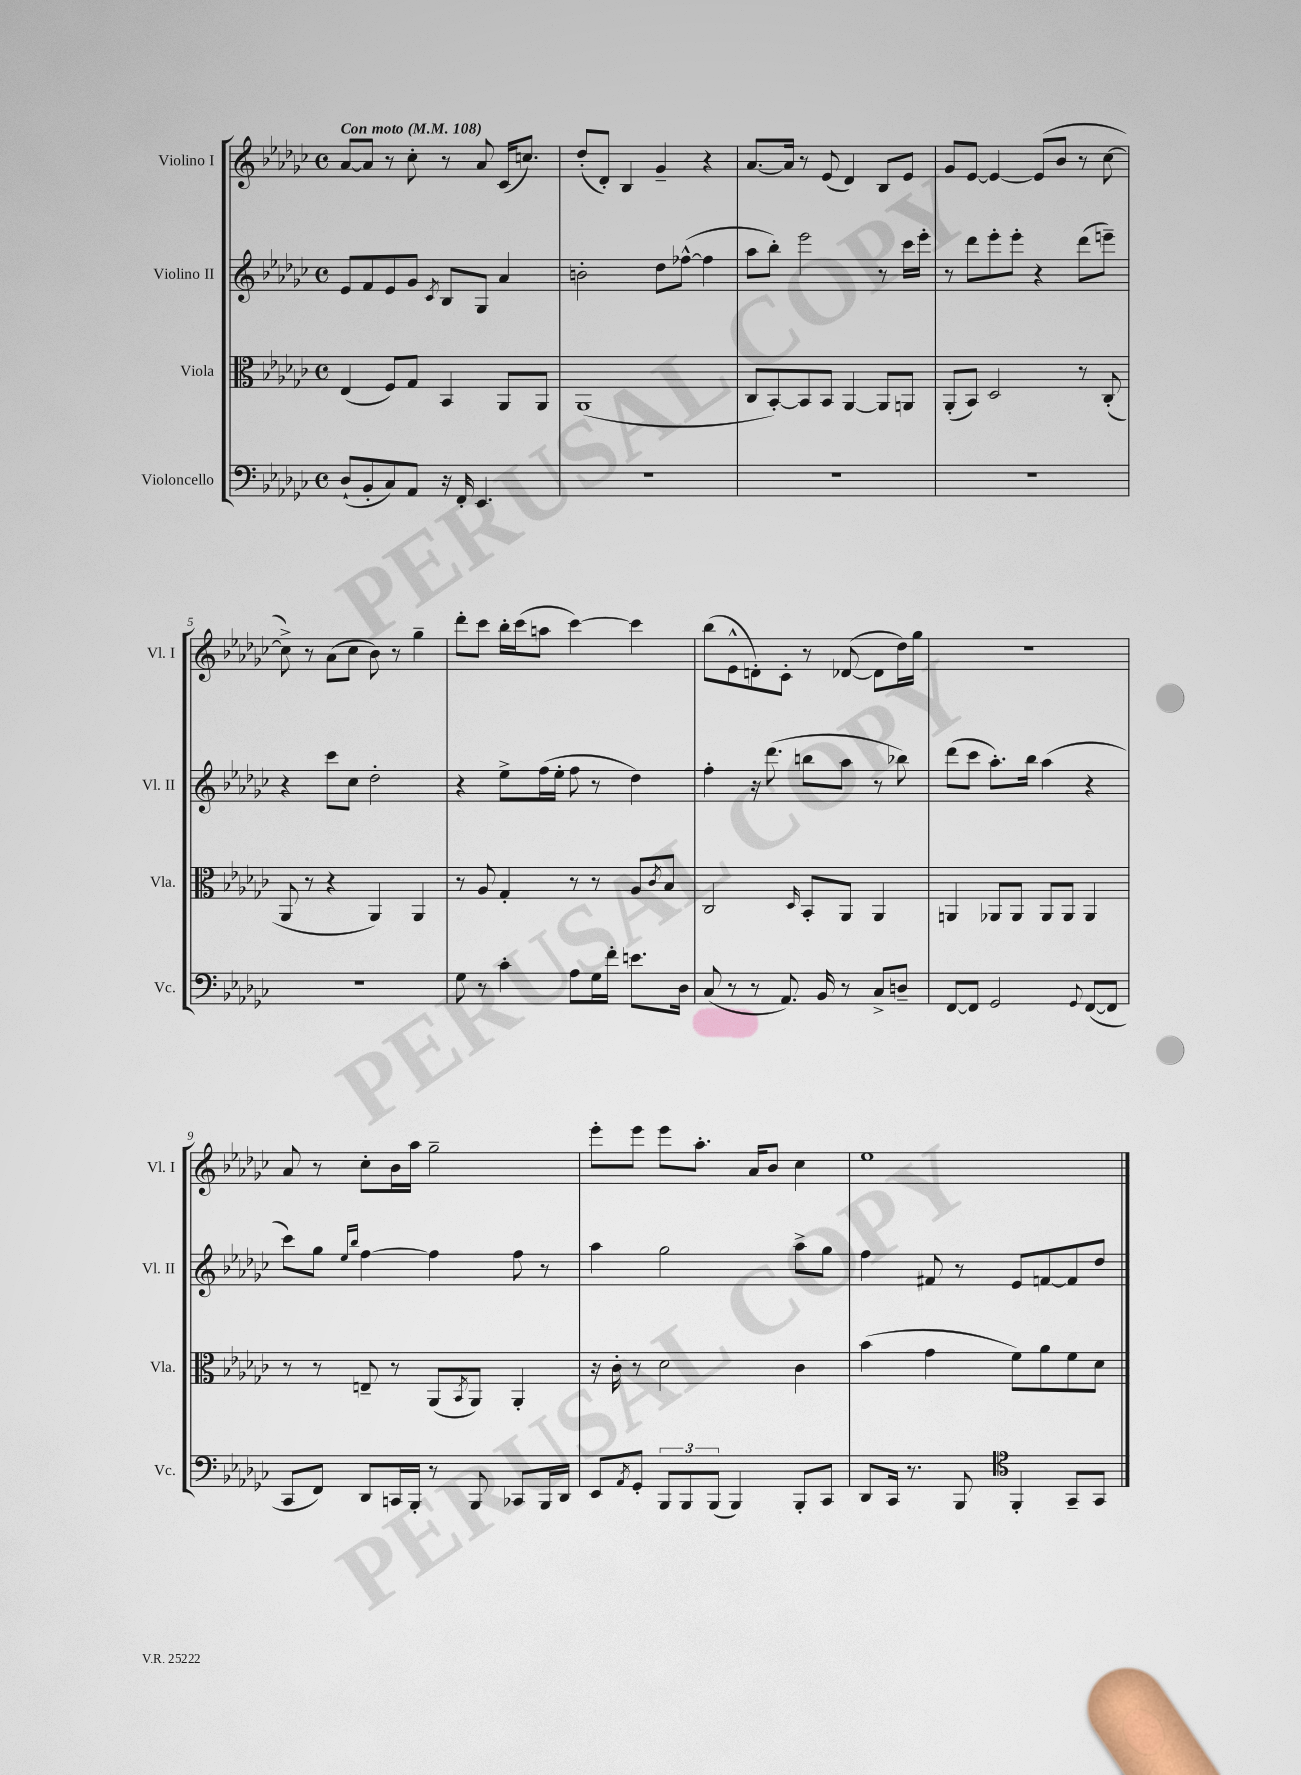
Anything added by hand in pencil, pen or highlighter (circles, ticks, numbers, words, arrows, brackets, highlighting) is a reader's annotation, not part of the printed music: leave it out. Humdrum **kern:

**kern	**kern	**kern	**kern
*staff4	*staff3	*staff2	*staff1
*clefF4	*clefC3	*clefG2	*clefG2
*k[b-e-a-d-g-c-]	*k[b-e-a-d-g-c-]	*k[b-e-a-d-g-c-]	*k[b-e-a-d-g-c-]
*M4/4	*M4/4	*M4/4	*M4/4
*met(c)	*met(c)	*met(c)	*met(c)
*MM108	*MM108	*MM108	*MM108
(8D-`	(4E-	8e-	[8a-
8BB-'	.	8f	8a-]
8C-)	8F)	8e-	8r
8AA-	8G-	8g-	8cc-'
.	.	8qc-	.
16r	4BB-	8B-	8r
16FF'	.	.	.
4.EE-	.	8G-	8a-
.	8AA-	4a-	(16c-
.	.	.	8.cc)
.	8AA-	.	.
=	=	=	=
1r	(1AA-	2b'	(8dd-'
.	.	.	8d-')
.	.	.	4B-
.	.	8dd-	4g-~
.	.	([8ff-^^	.
.	.	4ff-]	4r
=	=	=	=
1r	8C-	8aa-	[8.a-
.	[8BB-')	8bb-')	.
.	.	.	16a-]
.	8BB-]	2eee-	8r
.	8BB-	.	(8e-
.	[4AA-	.	4d-)
.	8AA-]	8r	8B-
.	8AA	16ccc-	8e-
.	.	16eee-'	.
=	=	=	=
1r	(8AA-'	8r	8g-
.	8BB-)	8ddd-	[8e-
.	2D-	8eee-'	4e-_
.	.	8eee-'	.
.	.	4r	(8e-]
.	.	.	8b-
.	8r	(8ddd-	8r
.	(8C-'	8eee~)	[8cc-
=	=	=	=
1r	8AA-	4r	8cc-^])
.	8r	.	8r
.	4r	8ccc-	(8a-
.	.	8cc-	8cc-
.	4AA-)	2dd-'	8b-)
.	.	.	8r
.	4AA-	.	4gg-~
=	=	=	=
8G-	8r	4r	8ddd-'
8r	8A-	.	8ccc-
4c-'	4G-'	8ee-^	16bb-'
.	.	.	(16ccc-
.	.	(16ff	8aa
.	.	16ee-'	.
8A-	8r	8ff	[4ccc-)
16G-	8r	8r	.
16f'	.	.	.
8.e	8A-	4dd-)	4ccc-]
.	8qc-	.	.
.	8B-	.	.
16D-	.	.	.
=	=	=	=
(8C-	2C-	4ff'	(8bb-
8r	.	.	8e-^^
8r	.	16r	8d')
.	.	(8.ddd-	.
8.AA-)	.	.	8c-'
.	16qqD-	.	.
.	8BB-'	8bb	8r
16BB-	.	.	.
8r	8AA-	8aa-	([8d-
8C-^	4AA-	8r	8d-]
8D~	.	8bb-)	16dd-)
.	.	.	16gg-
=	=	=	=
[8FF	4AA	(8ddd-	1r
8FF]	.	8ccc-	.
2GG-	8AA-	8.aa-')	.
.	8AA-	.	.
.	.	16bb-	.
.	8AA-	(4aa-	.
.	8AA-	.	.
8qqGG-	.	.	.
([8FF	4AA-	4r	.
8FF]	.	.	.
=	=	=	=
8CC-	8r	8ccc-)	8a-
8FF)	8r	8gg-	8r
.	.	16qqee-	.
.	.	16qqbb-	.
8DD-	8E~	[4ff	8cc-'
16CC	8r	.	16b-
16BBB-'	.	.	16aa-
8r	(8AA-	4ff]	2gg-~
.	8qBB-	.	.
8BBB-	8AA-)	.	.
8CC-	4AA-'	8ff	.
16BBB-	.	8r	.
16DD-	.	.	.
=	=	=	=
8EE-	16r	4aa-	8eee-'
.	16c-'	.	.
8qAA-	.	.	.
8GG-'	8r	.	8eee-
12BBB-	2d-	2gg-	8eee-
12BBB-	.	.	.
.	.	.	8.aa-'
(12BBB-	.	.	.
4BBB-)	.	.	.
.	.	.	16a-
.	.	.	8b-
8BBB-'	4c-	8aa-^	4cc-
8CC-	.	8gg-	.
=	=	=	=
8DD-	(4b-	4ff	1ee-
16CC-	.	.	.
8.r	.	.	.
.	4g-	8f#	.
8BBB-	.	8r	.
*clefC4	*	*	*
4FF'	8f)	8e-	.
.	8a-	[8f	.
8GG-~	8f	8f]	.
8GG-	8d-	8dd-	.
==	==	==	==
*-	*-	*-	*-
